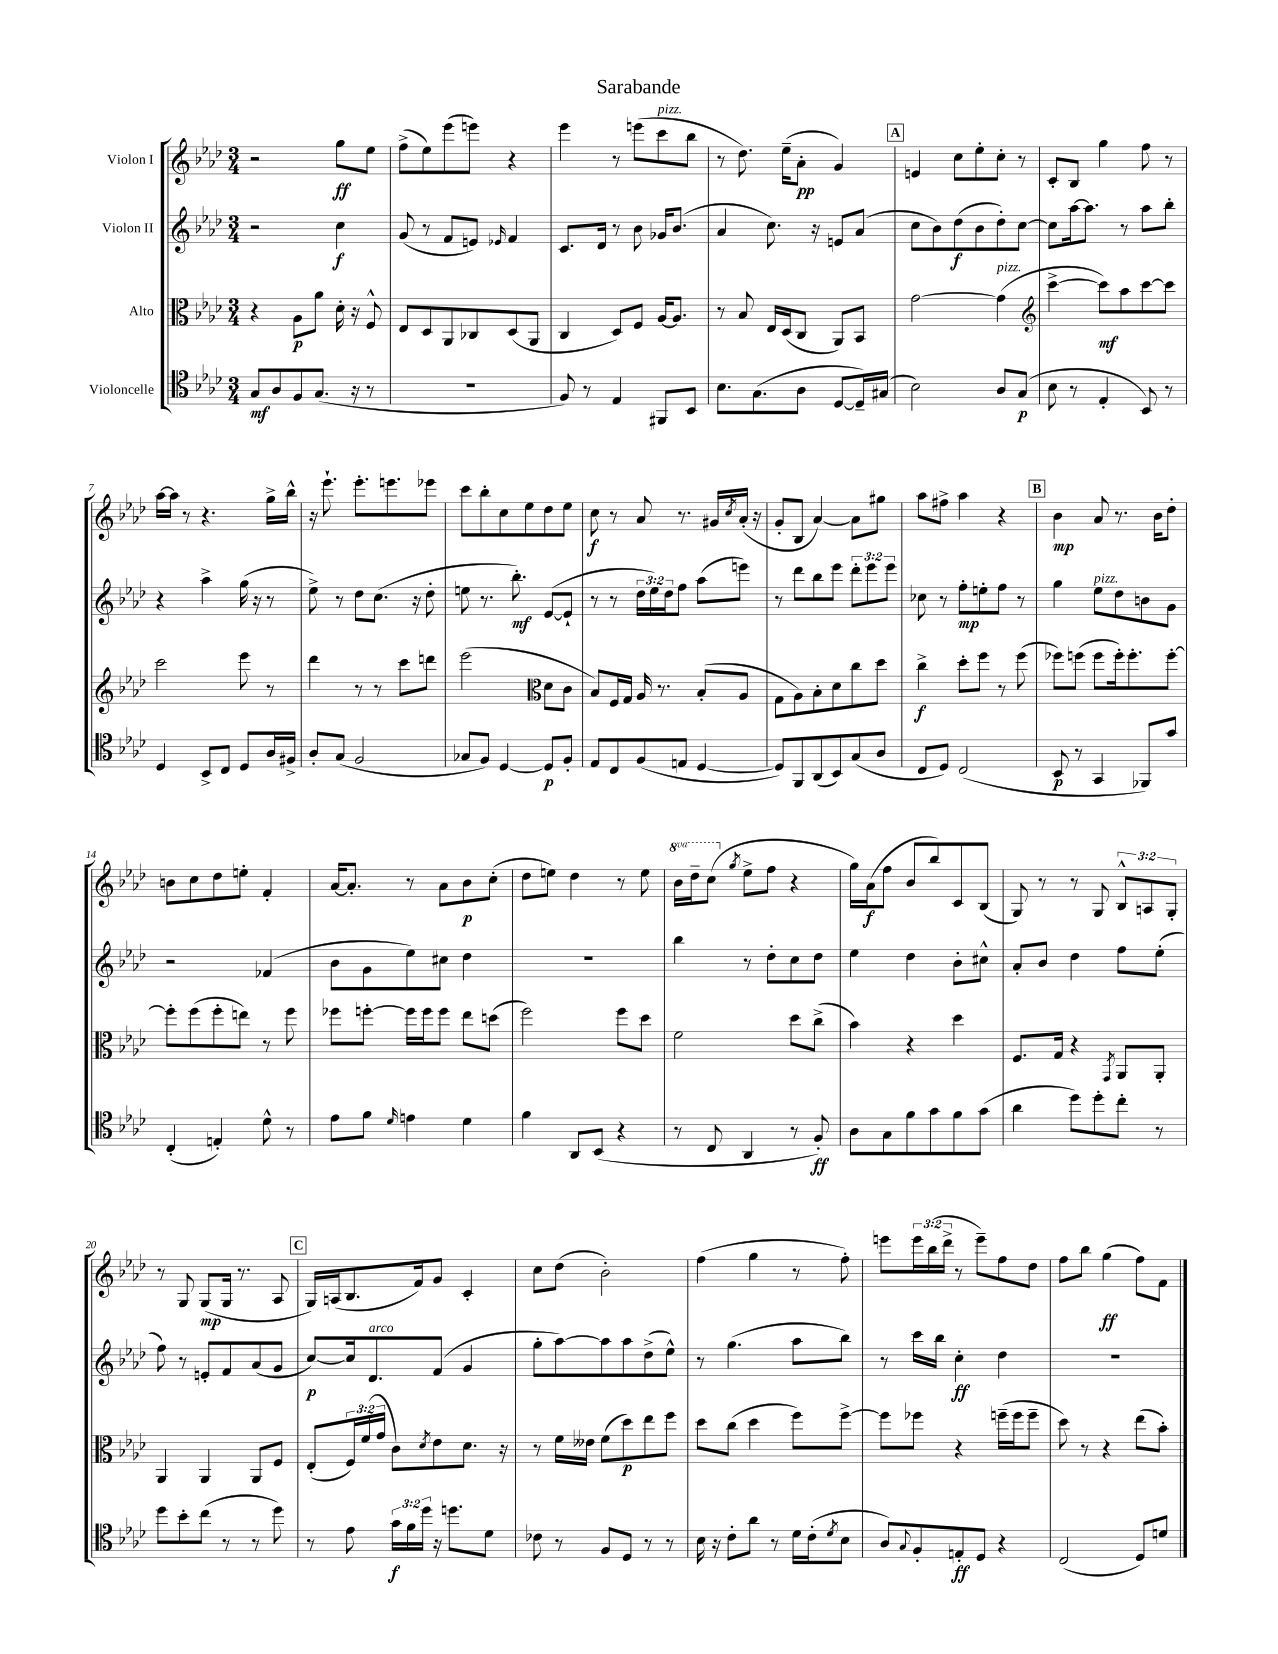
\header { title = "Sarabande" }
<<
\new StaffGroup <<
\new Staff = "s0" \with { instrumentName = "Violon I" } {
    \clef treble \key aes \major \numericTimeSignature \time 3/4 \override Staff.TupletNumber.text = #tuplet-number::calc-fraction-text \set Staff.ottavationMarkups = #ottavation-simple-ordinals
    r2 g''8\ff ees''8 |
    f''8->( ees''8) ees'''8( e'''8) r4 |
    ees'''4 r8 e'''8( c'''8^\markup { \italic "pizz." } bes''8 |
    r8 des''8.) ees''16--( aes'8-.\pp g'4) |
    \mark \markup { \box "A" } e'4 c''8 ees''8-. c''8-. r8 |
    c'8-. bes8 g''4 f''8 r8 |
    aes''16~ aes''16 r8 r4. g''16-> bes''16-^ |
    r16 ees'''8.-! ees'''8.-. e'''8. ees'''8 |
    c'''8 bes''8-. c''8 ees''8 des''8 ees''8 |
    c''8\f r8 aes'8 r8. gis'16 \acciaccatura { c''8 } aes'16-.( r16 |
    g'8-. bes8 aes'4~) aes'8 gis''8 |
    aes''8 fis''8-> aes''4 r4 |
    \mark \markup { \box "B" } bes'4\mp aes'8 r8. bes'16 des''8-. |
    b'8 c''8 des''8 e''8-. f'4-. |
    aes'16~ aes'8.-. r8 aes'8 bes'8\p c''8-.( |
    des''8 e''8) des''4 r8 e''8 |
    \ottava #1 bes''16 des'''16-- c'''8( \ottava #0 \acciaccatura { g''8 } ees''8-> f''8 r4 |
    g''16) aes'16\f( f''8 bes'8 bes''8) c'8 bes8( |
    g8) r8 r8 g8 \tuplet 3/2 { bes8-^ a8 g8-. } |
    r8 g8 g8\mp( g16 r8. aes8 |
    \mark \markup { \box "C" } g16) a16( bes8. f'16) g'8 c'4-. |
    c''8 des''8( bes'2-.) |
    f''4( g''4 r8 f''8-.) |
    e'''8 \tuplet 3/2 { e'''16 bes''16( des'''16-> } r8 e'''8--) f''8 des''8 |
    f''8 bes''8 g''4\ff( f''8) f'8 \bar "|." |
}
\new Staff = "s1" \with { instrumentName = "Violon II" } {
    \clef treble \key aes \major \numericTimeSignature \time 3/4 \override Staff.TupletNumber.text = #tuplet-number::calc-fraction-text
    r2 c''4\f |
    g'8( r8 f'8 e'8) \grace { ees'16 } f'4 |
    c'8. des'16 r8 bes'8 ges'16 bes'8.( |
    aes'4 c''8.) r16 e'8 aes'8( |
    \mark \markup { \box "A" } c''8 bes'8) des''8\f( bes'8 des''8-.) c''8~ |
    c''8 aes''16~ aes''8. r8 aes''8 bes''8-. |
    r4 aes''4-> g''16( r16 r8 |
    ees''8->) r8 des''8 c''8.( r16 des''8-. |
    e''8 r8. bes''8.-.\mf) ees'8~( ees'8-! |
    r8 r8 \tuplet 3/2 { des''16 ees''16) des''16 } f''8 aes''8( e'''8) |
    r8 des'''8 bes''8 ees'''8 \tuplet 3/2 { des'''8-. ees'''8 ees'''8 } |
    ces''8 r8 f''8-.\mp e''8-. f''8 r8 |
    \mark \markup { \box "B" } g''4 ees''8^\markup { \italic "pizz." } des''8 b'8 g'8 |
    r2 fes'4( |
    bes'8 g'8 ees''8) cis''8 des''4 |
    R2. |
    bes''4 r8 des''8-. c''8 des''8 |
    ees''4 des''4 bes'8-. cis''8-^ |
    aes'8-. bes'8 des''4 f''8 ees''8-.( |
    f''8) r8 e'8-. f'8 aes'8( g'8 |
    \mark \markup { \box "C" } c''8~\p) c''16 des'8.^\markup { \italic "arco" } f'8( g'4 |
    g''8-. aes''8~) aes''8 aes''8 des''8->( ees''8-^) |
    r8 g''4.( aes''8 bes''8) |
    r8 c'''16 bes''16 c''4-.\ff des''4 |
    R2. \bar "|." |
}
\new Staff = "s2" \with { instrumentName = "Alto" } {
    \clef alto \key aes \major \numericTimeSignature \time 3/4 \override Staff.TupletNumber.text = #tuplet-number::calc-fraction-text
    r4 aes8\p aes'8 des'16-. r16 f8-^ |
    ees8 des8 aes,8 ces8 des8( aes,8 |
    c4 des8) f8 aes16~ aes8. |
    r8 bes8 ees16 des16( c8 aes,8) bes,8 |
    \mark \markup { \box "A" } g'2~ g'4^\markup { \italic "pizz." }( |
    \clef treble c'''4~-> c'''8\mf) aes''8 c'''8~ c'''8 |
    c'''2 ees'''8 r8 |
    des'''4 r8 r8 c'''8 d'''8 |
    ees'''2( \clef alto des'8 c'8 |
    bes8) f16 g16 aes16 r8. bes8-.( aes8 |
    g8 aes8) bes8-. des'8 c''8 des''8 |
    c''4->\f des''8-. f''8 r8 f''8( |
    \mark \markup { \box "B" } fes''8) f''8( f''8 f''16-.) f''8.-. f''8~-. |
    f''8-. f''8( f''8-. e''8) r8 f''8 |
    fes''8 f''8~-. f''16 f''16 f''8 ees''8 d''8( |
    f''2) f''8 des''8 |
    f'2 des''8 c''8->( |
    bes'4) r4 des''4 |
    f8. g16 r4 \acciaccatura { g,8 } aes,8 aes,8-. |
    aes,4 aes,4 aes,8 f8 |
    \mark \markup { \box "C" } ees8-.( \tuplet 3/2 { f16) f'16( g'16 } c'8) \acciaccatura { des'8 } ees'8 des'8. r16 |
    r8 f'16 eeses'16 f'8( des''8\p) ees''8 f''8 |
    des''8 c''8( des''4 f''8) f''8~-> |
    f''8 fes''8 r4 f''16--( f''16 f''8-- |
    des''8) r8 r4 ees''8( bes'8-.) \bar "|." |
}
\new Staff = "s3" \with { instrumentName = "Violoncelle" } {
    \clef tenor \key aes \major \numericTimeSignature \time 3/4 \override Staff.TupletNumber.text = #tuplet-number::calc-fraction-text
    g8\mf aes8 f8 g8.( r16 r8 |
    R2. |
    f8) r8 ees4 fis,8 bes,8 |
    bes8. g8.( aes8 des8~ des16--) gis16( |
    \mark \markup { \box "A" } bes2) aes8 g8\p( |
    bes8 r8 ees4-. bes,8) r8 |
    des4 bes,8-> c8 des8 aes16 fis16-> |
    aes8-. g8( f2 |
    ges8 f8) des4~ des8\p f8-. |
    ees8 c8 f8( e8 des4~ |
    des8) f,8 aes,8( bes,8) g8( aes8 |
    c8 des8) c2( |
    \mark \markup { \box "B" } bes,8\p r8 g,4 fes,8) g'8 |
    c4-.( e4-.) des'8-^ r8 |
    ees'8 f'8 \grace { des'16 } e'4 des'4 |
    f'4 aes,8 bes,8( r4 |
    r8 c8 aes,4 r8 f8-.\ff) |
    aes8 g8 f'8 g'8 f'8 g'8( |
    aes'4 des''8) des''8-. c''8-. r8 |
    des''8 bes'8-. c''8( r8 r8 des''8) |
    \mark \markup { \box "C" } r8 ees'8 \tuplet 3/2 { g'16\f f'16 des''16 } r16 d''8. des'8 |
    ces'8 r8 f8 des8 r8 r8 |
    bes16 r16 c'8-. aes'8 r8 des'16 c'16-.( \acciaccatura { des'8 } bes8 |
    aes8) \appoggiatura { g8 } f8-. e8-.\ff des8 r4 |
    c2( des8) d'8 \bar "|." |
}
>>
>>
